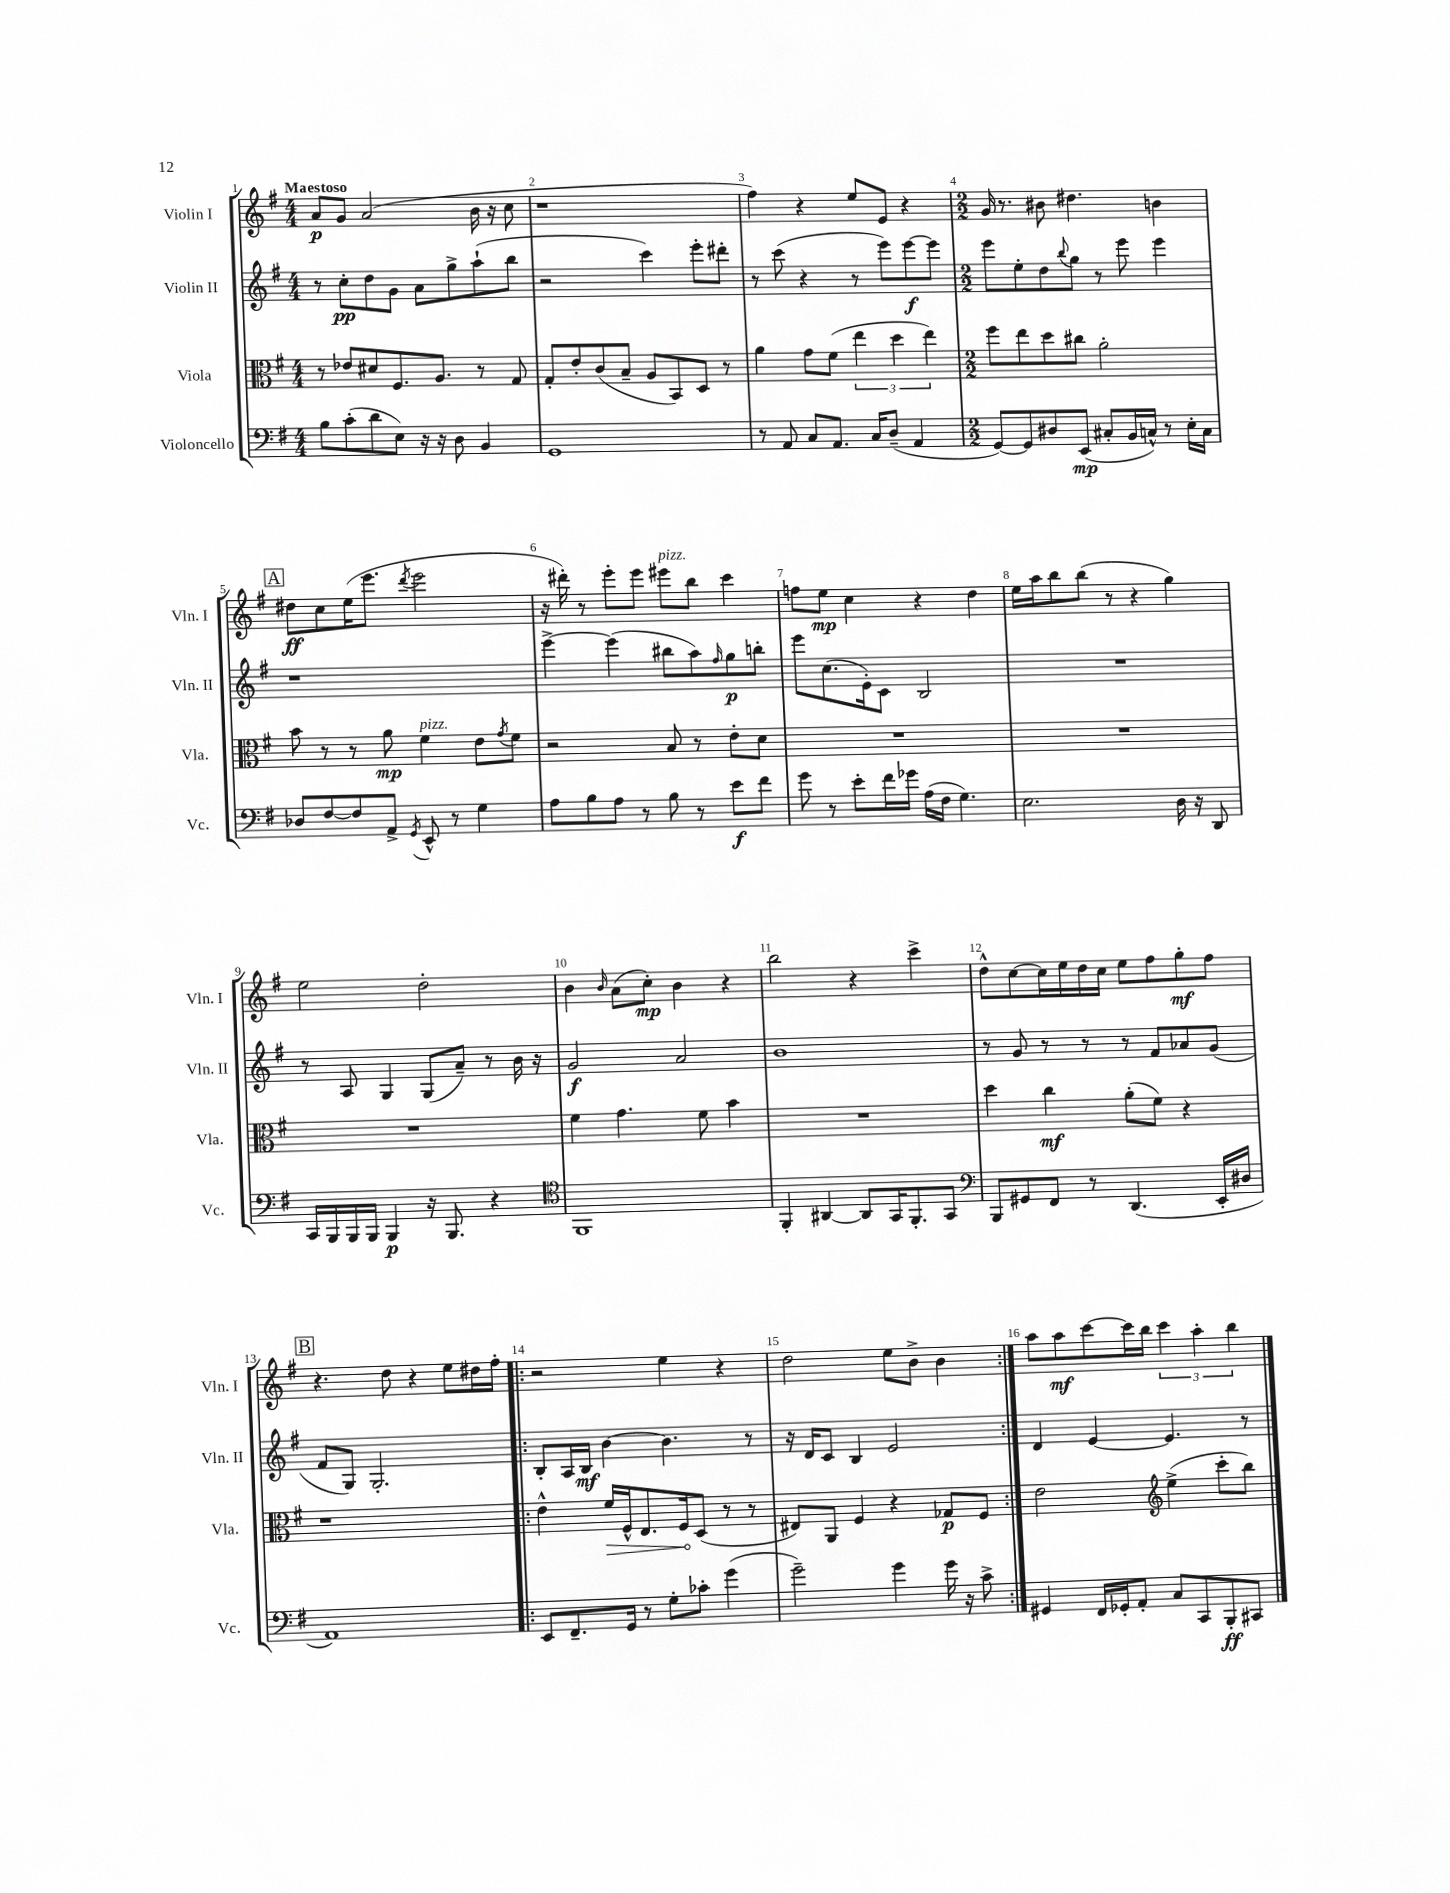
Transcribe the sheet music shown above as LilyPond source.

<<
\new StaffGroup <<
\new Staff = "s0" \with { instrumentName = "Violin I" shortInstrumentName = "Vln. I" } {
    \clef treble \key g \major \numericTimeSignature \time 4/4 \tempo "Maestoso"
    a'8\p g'8 a'2( b'16 r16 c''8 |
    r1 |
    fis''4) r4 e''8 e'8 r4 |
    \numericTimeSignature \time 2/2 g'16 r8. bis'8 dis''4. b'4 |
    \mark \markup { \box "A" } dis''8\ff c''8 e''16( e'''8. \acciaccatura { d'''8 } e'''2 |
    r16 dis'''16-.) r8 e'''8-. e'''8 eis'''8^\markup { \italic "pizz." } b''8 c'''4 |
    f''8 e''8\mp c''4 r4 d''4 |
    e''16 a''16 b''8 b''8( r8 r4 g''4) |
    e''2 d''2-. |
    b'4 \grace { b'16 } a'8( c''8-.\mp) b'4 r4 |
    b''2 r4 c'''4-> |
    d''8-^ c''8~ c''16 e''16 d''16 c''16 e''8 fis''8 g''8-.\mf fis''8 |
    \mark \markup { \box "B" } r4. d''8 r4 e''8 dis''16 fis''16-. |
    \repeat volta 2 { r2 e''4 r4 |
    d''2 e''8 b'8-> b'4 | }
    a''8 a''8\mf c'''8~ c'''16 b''16 \tuplet 3/2 { c'''4 a''4-. b''4 } \bar "|." |
}
\new Staff = "s1" \with { instrumentName = "Violin II" shortInstrumentName = "Vln. II" } {
    \clef treble \key g \major \numericTimeSignature \time 4/4
    r8 c''8-.\pp d''8 g'8 a'8 g''8-> a''8-!( b''8 |
    r2 c'''4) e'''8-. dis'''8-. |
    r8 c'''8( r4 r8 e'''8) e'''8~\f e'''8 |
    \numericTimeSignature \time 2/2 e'''8 e''8-. d''8 \appoggiatura { b''8 } g''8 r8 e'''8 e'''4 |
    \mark \markup { \box "A" } r1 |
    e'''4~-> e'''4( bis''8 a''8) \grace { fis''16 } g''8\p b''8-. |
    e'''8 c''8.( e'16-.) c'8 b2 |
    R1 |
    r8 a8 g4 g8( a'8--) r8 b'16 r16 |
    g'2\f a'2 |
    b'1 |
    r8 g'8 r8 r8 r8 fis'8 aes'8 g'8( |
    \mark \markup { \box "B" } fis'8 g8) g2.-. |
    \repeat volta 2 { b8-. a16 b16\mf b'4~ b'4. r8 |
    r16 d'16 c'8 b4 e'2 | }
    d'4 e'4~ e'4. r8 \bar "|." |
}
\new Staff = "s2" \with { instrumentName = "Viola" shortInstrumentName = "Vla." } {
    \clef alto \key g \major \numericTimeSignature \time 4/4
    r8 ees'8 dis'8 fis8. a8. r8 g8 |
    g8-. e'8-. c'8( b8-- a8 b,8) d8 r8 |
    a'4 g'8 fis'8( \tuplet 3/2 { e''4 d''4 e''4) } |
    \numericTimeSignature \time 2/2 fis''8 e''8 d''8 cis''8 a'2-. |
    \mark \markup { \box "A" } b'8 r8 r8 a'8\mp fis'4^\markup { \italic "pizz." } e'8 \acciaccatura { g'8 } fis'8 |
    r2 b8 r8 e'8-. d'8 |
    R1 |
    R1 |
    R1 |
    fis'4 g'4. fis'8 b'4 |
    R1 |
    d''4 c''4\mf a'8-.( fis'8) r4 |
    \mark \markup { \box "B" } r1 |
    \repeat volta 2 { e'4-^ \once \override Hairpin.circled-tip = ##t fis'16\> fis16-^ e8. fis16\! d8( r8 r8 |
    eis8) a,8 fis4 r4 ges8\p fis8 | }
    e'2 \clef treble e''4->( c'''8-. b''8) \bar "|." |
}
\new Staff = "s3" \with { instrumentName = "Violoncello" shortInstrumentName = "Vc." } {
    \clef bass \key g \major \numericTimeSignature \time 4/4
    b8 c'8-.( d'8 e8) r16 r16 d8 b,4 |
    g,1 |
    r8 a,8 c8 a,8. c16 d8--( a,4 |
    \numericTimeSignature \time 2/2 g,8~) g,8 dis8 e,8\mp( cis8-. b,16 c16-^) r8 e16-. c16 |
    \mark \markup { \box "A" } des8 fis8~ fis8 a,8-> \acciaccatura { g,8 } e,8-^ r8 g4 |
    a8 b8 a8 r8 b8 r8 e'8\f fis'8 |
    g'8 r8 e'8-. fis'16 ges'16 a16( fis16 g4.) |
    e2. d16 r16 d,8 |
    c,16 b,,16 b,,16 b,,16 b,,4\p r16 b,,8. r4 |
    \clef tenor fis,1 |
    fis,4-. ais,4~ ais,8 g,16 fis,8.-. g,8 |
    \clef bass b,,8 gis,8 fis,8 r8 d,4.( e,16-. dis16 |
    \mark \markup { \box "B" } a,1) |
    \repeat volta 2 { e,8 fis,8.-- g,16 r8 g8-. ces'8-. g'4( |
    g'2--) g'4 g'16 r16 c'8-> | }
    gis,4 fis,16 ges,16-. a,8-. c8 c,8 b,,8-.\ff cis,8 \bar "|." |
}
>>
>>
\layout { \context { \Score \override BarNumber.break-visibility = ##(#f #t #t) barNumberVisibility = #all-bar-numbers-visible } }
